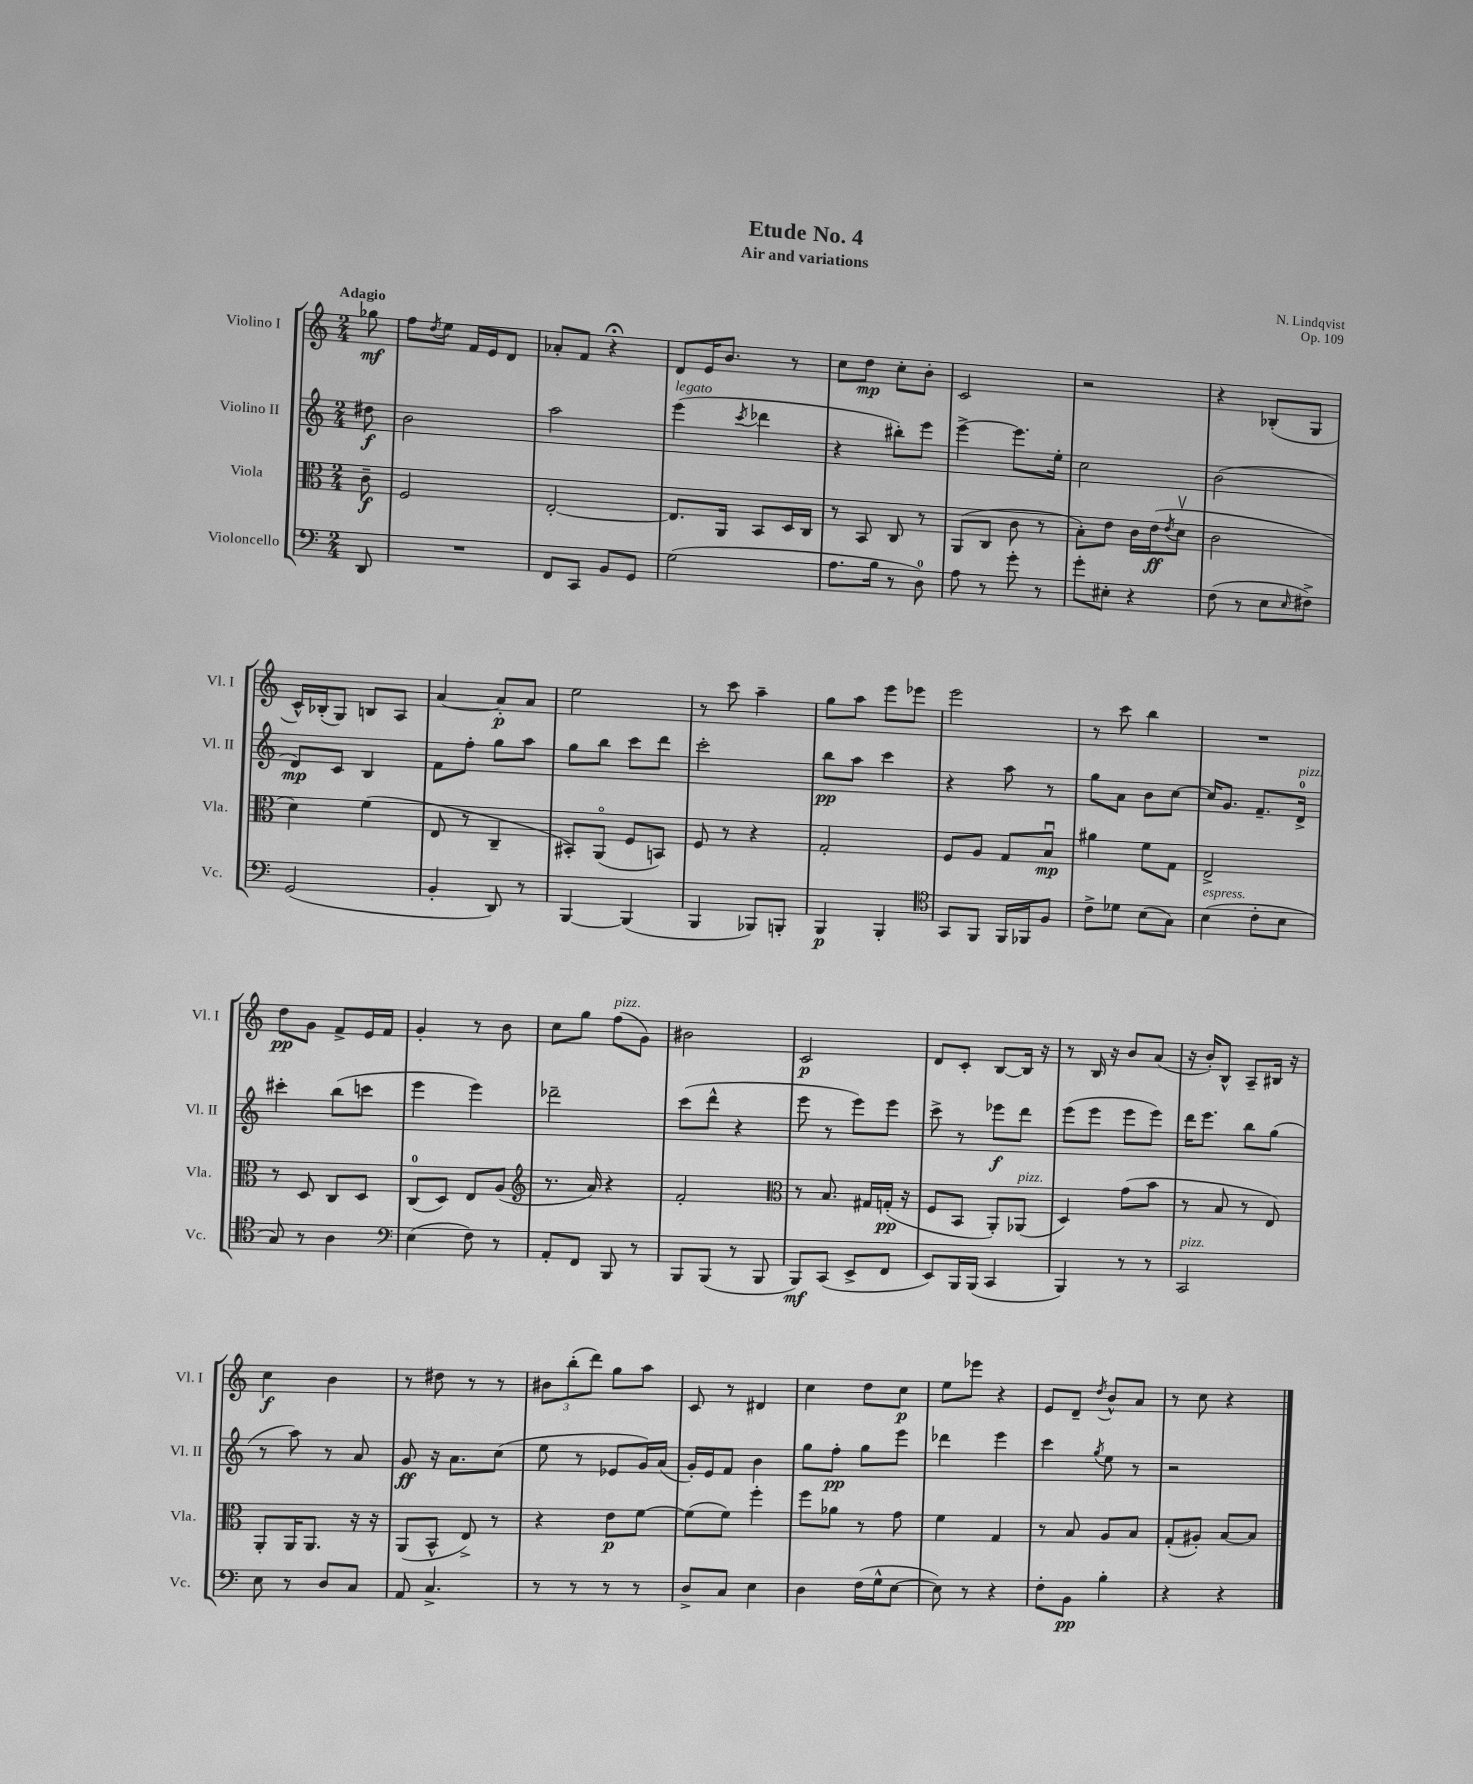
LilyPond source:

\header { title = "Etude No. 4" composer = "N. Lindqvist" subtitle = "Air and variations" opus = "Op. 109" }
<<
\new StaffGroup <<
\new Staff = "s0" \with { instrumentName = "Violino I" shortInstrumentName = "Vl. I" } {
    \clef treble \key c \major \numericTimeSignature \time 2/4 \partial 8 \tempo "Adagio"
    ges''8\mf |
    f''8 \acciaccatura { d''8 } e''8 f'16 e'16 d'8 |
    aes'8-. f'8 r4\fermata |
    d'8 e'16 b'8. r8 |
    c''8 d''8\mp c''8-. b'8-. |
    c'2 |
    r2 |
    r4 bes8-.( g8 |
    c'16-^) bes16-.( g8) b8 a8 |
    a'4~ a'8-.\p a'8 |
    e''2 |
    r8 c'''8 a''4-- |
    g''8 a''8 e'''8 ees'''8 |
    e'''2 |
    r8 c'''8 b''4 |
    R2 |
    d''8\pp g'8 f'8-> e'16 f'16 |
    g'4-. r8 b'8 |
    c''8 g''8 f''8^\markup { \italic "pizz." }( g'8) |
    bis'2 |
    c'2\p |
    d'8 c'8-. b8~ b16 r16 |
    r8 b16 r16 b'8 a'8( |
    r16 b'16-.) b8-^ a8-- bis16 r16 |
    c''4\f b'4 |
    r8 dis''8 r8 r8 |
    \tuplet 3/2 { bis'8 b''8-.( d'''8) } g''8 a''8 |
    c'8 r8 dis'4 |
    c''4 d''8 c''8\p |
    e''8 ees'''8 r4 |
    e'8 d'8-- \acciaccatura { d''8 } b'8-^ a'8 |
    r8 c''8 r4 \bar "|." |
}
\new Staff = "s1" \with { instrumentName = "Violino II" shortInstrumentName = "Vl. II" } {
    \clef treble \key c \major \numericTimeSignature \time 2/4 \partial 8
    dis''8\f |
    b'2 |
    a''2 |
    e'''4^\markup { \italic "legato" }( \acciaccatura { c'''8 } des'''4 |
    r4 bis''8-.) e'''8 |
    e'''4~-> e'''8. e''16-. |
    c''2 |
    b'2( |
    d'8\mp) c'8 b4 |
    f'8 f''8-. g''8 a''8 |
    g''8 b''8 c'''8 d'''8 |
    c'''2-. |
    b''8\pp a''8 c'''4 |
    r4 a''8 r8 |
    g''8 a'8 b'8 c''8~ |
    c''16 g'8. f'8.-- d'16-0->^\markup { \italic "pizz." } |
    cis'''4-. b''8( c'''8 |
    e'''4 e'''4) |
    des'''2-- |
    c'''8( d'''8-^ r4 |
    e'''8 r8 e'''8) e'''8 |
    c'''8-> r8 ees'''8\f d'''8 |
    e'''8( e'''8 e'''8 e'''8) |
    d'''16 e'''8. b''8 g''8( |
    r8 a''8) r8 a'8 |
    g'8\ff r16 a'8. c''8( |
    e''8 r8 ees'8 g'16) a'16( |
    g'16-.) e'16 f'8 b'4 |
    g''8 f''8-.\pp g''8 e'''8 |
    des'''4 e'''4 |
    c'''4 \acciaccatura { g''8 } e''8 r8 |
    r2 \bar "|." |
}
\new Staff = "s2" \with { instrumentName = "Viola" shortInstrumentName = "Vla." } {
    \clef alto \key c \major \numericTimeSignature \time 2/4 \partial 8
    c'8--\f |
    f2 |
    e2~-. |
    e8. a,16 b,8 d16 c16 |
    r8 b,8 c8 r8 |
    a,8( c8 c'8 r8 |
    b8-.) e'8 c'16 e'16\ff( \acciaccatura { e'8 } d'8\upbow |
    c'2 |
    d'4) f'4( |
    e8 r8 c4-- |
    bis,8-.) a,8\flageolet( f8 b,8) |
    f8 r8 r4 |
    g2-. |
    f8 a8 g8 b8\downbow\mp |
    ais'4 f'8 g8 |
    e2-> |
    r8 d8 c8 d8 |
    c8-0( d8) e8 a8( |
    \clef treble r8. a'16) r4 |
    f'2-. |
    \clef alto r8 b8. gis16 g16-.\pp( r16 |
    f8 b,8 a,8-.) aes,8^\markup { \italic "pizz." }( |
    d4) g'8( b'8 |
    r8 b8 r8 e8) |
    a,8-. a,16 a,8. r16 r16 |
    a,8( b,8-^ e8->) r8 |
    r4 e'8\p f'8~ |
    f'8( f'8) f''4-. |
    f''8 aes'8 r8 g'8 |
    f'4 g4 |
    r8 b8 a8 b8 |
    g8-.( ais8-.) b8~ b8 \bar "|." |
}
\new Staff = "s3" \with { instrumentName = "Violoncello" shortInstrumentName = "Vc." } {
    \clef bass \key c \major \numericTimeSignature \time 2/4 \partial 8
    d,8 |
    R2 |
    f,8 c,8 b,8 g,8 |
    g2( |
    a8. b16 r8 d8-0) |
    a8 r8 g'8-. r8 |
    g'8-. eis8-. r4 |
    f8( r8 e8 \grace { e16 } fis8->) |
    g,2( |
    b,4-. d,8) r8 |
    b,,4~ b,,4( |
    b,,4 bes,,8) b,,8-. |
    b,,4\p b,,4-. |
    \clef tenor g,8 f,8 f,16 fes,16 f8 |
    c'8-> des'8 b8( g8) |
    b4^\markup { \italic "espress." }( c'8-. b8 |
    g8) r8 a4 |
    \clef bass e4( f8) r8 |
    a,8-. f,8 b,,8 r8 |
    b,,8 b,,8( r8 b,,8 |
    b,,8\mf) c,8( e,8-> f,8 |
    e,8) b,,16 b,,16( c,4 |
    b,,4) r8 r8 |
    c,2^\markup { \italic "pizz." } |
    e8 r8 d8 c8 |
    a,8 c4.-> |
    r8 r8 r8 r8 |
    d8-> c8 e4 |
    d4 f16( g16-^ e8~ |
    e8) r8 r4 |
    f8-. b,8\pp b4-. |
    r4 r4 \bar "|." |
}
>>
>>
\layout { \context { \Score \remove "Bar_number_engraver" } }
